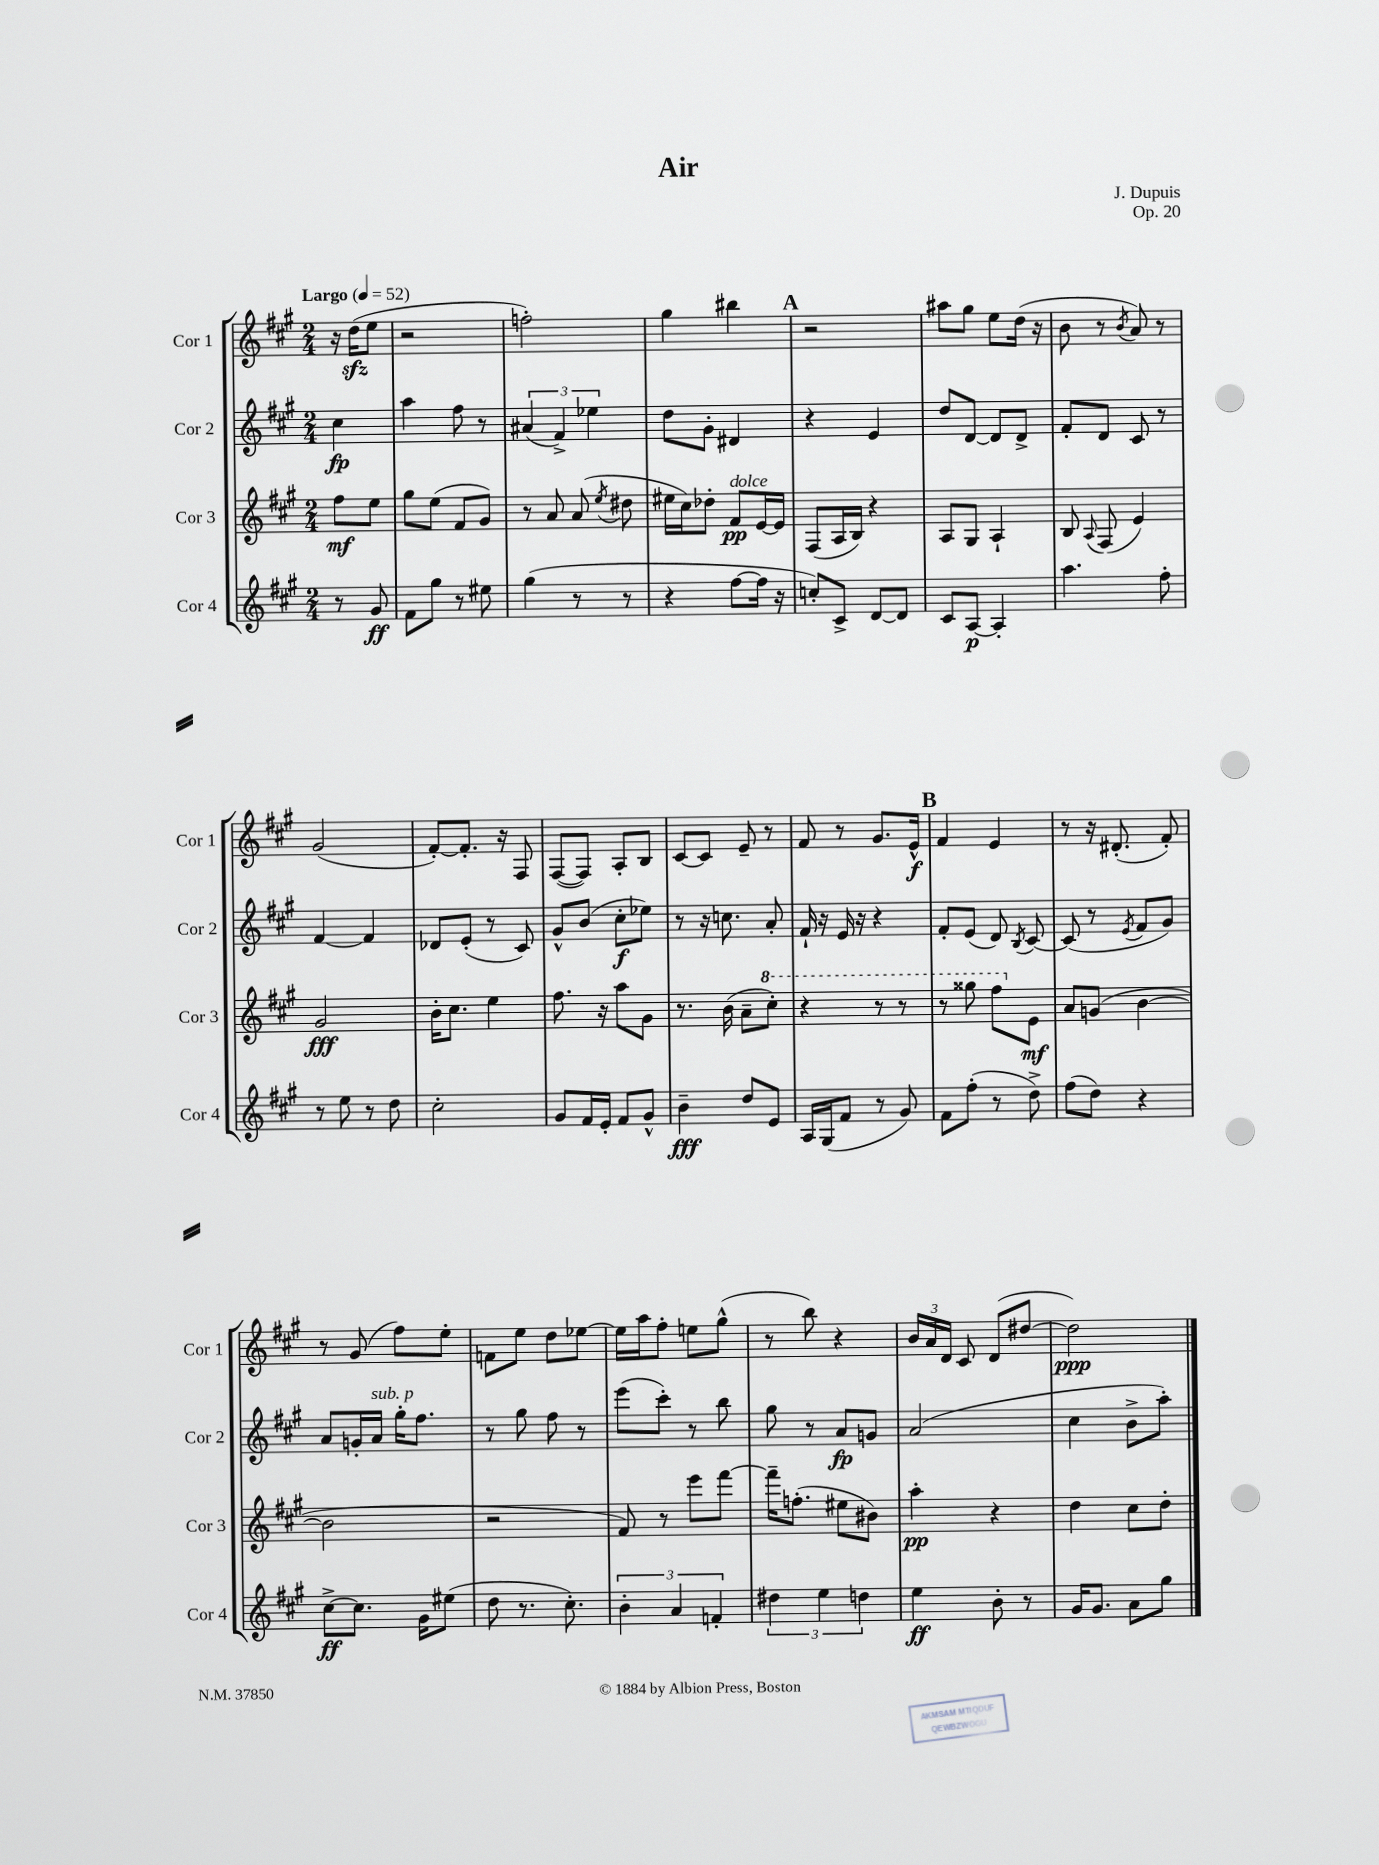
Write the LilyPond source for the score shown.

\header { title = "Air" composer = "J. Dupuis" opus = "Op. 20" }
<<
\new StaffGroup <<
\new Staff = "s0" \with { instrumentName = "Cor 1" shortInstrumentName = "Cor 1" } {
    \clef treble \key a \major \numericTimeSignature \time 2/4 \partial 4 \tempo "Largo" 4 = 52
    \autoBeamOff r16 d''16[\sfz( e''8] |
    r2 |
    f''2-.) |
    gis''4 bis''4 |
    \mark \markup { \bold "A" } r2 |
    ais''8[ gis''8] e''8[ d''16]( r16 |
    b'8 r8 \acciaccatura { b'8 } a'8) r8 |
    gis'2( |
    fis'8[~-.) fis'8.]-. r16 fis8 |
    fis8[~( fis8]) a8[-. b8] |
    cis'8[~ cis'8] e'8-- r8 |
    fis'8 r8 gis'8.[ e'16]-^\f |
    \mark \markup { \bold "B" } fis'4 e'4 |
    r8 r16 dis'8.-.( fis'8-.) |
    r8 gis'8( fis''8[) e''8]-. |
    f'8[ e''8] d''8[ ees''8]~ |
    ees''16[ a''16 fis''8]-. e''8[ gis''8]-^( |
    r8 b''8) r4 |
    \tuplet 3/2 { b'16[ a'16 d'16] } cis'8 d'8[( dis''8]~ |
    dis''2\ppp) \bar "|." |
}
\new Staff = "s1" \with { instrumentName = "Cor 2" shortInstrumentName = "Cor 2" } {
    \clef treble \key a \major \numericTimeSignature \time 2/4 \partial 4
    \autoBeamOff cis''4\fp |
    a''4 fis''8 r8 |
    \tuplet 3/2 { ais'4( fis'4->) ees''4 } |
    d''8[ gis'8]-. dis'4 |
    \mark \markup { \bold "A" } r4 e'4 |
    d''8[ d'8]~ d'8[ d'8]-> |
    fis'8[-. d'8] cis'8 r8 |
    fis'4~ fis'4 |
    des'8[ e'8]-.( r8 cis'8) |
    gis'8[-^ b'8]( cis''8[-.\f ees''8]) |
    r8 r16 c''8. a'8-. |
    fis'16-! r16 e'16 r16 r4 |
    \mark \markup { \bold "B" } fis'8[-. e'8]( d'8) \acciaccatura { b8 } cis'8~ |
    cis'8( r8 \acciaccatura { e'8 } fis'8[ gis'8]) |
    a'8[ g'16-. a'16]^\markup { \italic "sub. p" } gis''16[-. fis''8.] |
    r8 gis''8 fis''8 r8 |
    e'''8[( cis'''8]-.) r8 b''8 |
    gis''8 r8 a'8[\fp g'8] |
    a'2( |
    cis''4 b'8[-> a''8]-.) \bar "|." |
}
\new Staff = "s2" \with { instrumentName = "Cor 3" shortInstrumentName = "Cor 3" } {
    \clef treble \key a \major \numericTimeSignature \time 2/4 \partial 4
    \autoBeamOff fis''8[\mf e''8] |
    gis''8[ e''8]( fis'8[ gis'8]) |
    r8 a'8 a'8( \acciaccatura { e''8 } dis''8 |
    eis''16[ cis''16) des''8]-. fis'8[\pp^\markup { \italic "dolce" } e'16~ e'16] |
    \mark \markup { \bold "A" } fis8[( a16 b16]) r4 |
    a8[ gis8] a4-! |
    b8 \appoggiatura { a8 } fis8( e'4) |
    gis'2\fff |
    b'16[-. cis''8.] e''4 |
    fis''8. r16 a''8[ gis'8] |
    r8. b'16( a'8[-- \ottava #1 cis'''8]-.) |
    r4 r8 r8 |
    \mark \markup { \bold "B" } r8 gisis'''8 fis'''8[ \ottava #0 e'8]\mf |
    a'8[ g'8]( b'4~ |
    b'2 |
    r2 |
    fis'8) r8 e'''8[ fis'''8]~ |
    fis'''16[-- f''8.]-.( eis''8[ bis'8]) |
    a''4-.\pp r4 |
    d''4 cis''8[ d''8]-. \bar "|." |
}
\new Staff = "s3" \with { instrumentName = "Cor 4" shortInstrumentName = "Cor 4" } {
    \clef treble \key a \major \numericTimeSignature \time 2/4 \partial 4
    \autoBeamOff r8 gis'8\ff |
    fis'8[ gis''8] r8 eis''8 |
    gis''4( r8 r8 |
    r4 fis''8[~ fis''16] r16 |
    \mark \markup { \bold "A" } c''8[-.) cis'8]-> d'8[~ d'8] |
    cis'8[ a8]~\p a4-. |
    a''4. fis''8-. |
    r8 e''8 r8 d''8 |
    cis''2-. |
    gis'8[ fis'16 e'16]-. fis'8[ gis'8]-^ |
    b'4--\fff d''8[ e'8] |
    a16[ gis16( fis'8] r8 gis'8) |
    \mark \markup { \bold "B" } fis'8[ fis''8]-.( r8 d''8->) |
    fis''8[( d''8]) r4 |
    cis''8[~->\ff cis''8.] gis'16[ eis''8]( |
    d''8 r8. cis''8.-.) |
    \tuplet 3/2 { b'4-. a'4 f'4-. } |
    \tuplet 3/2 { dis''4 e''4 d''4 } |
    e''4\ff b'8-. r8 |
    gis'16[ gis'8.] a'8[ gis''8] \bar "|." |
}
>>
>>
\layout { \context { \Score \remove "Bar_number_engraver" } }
